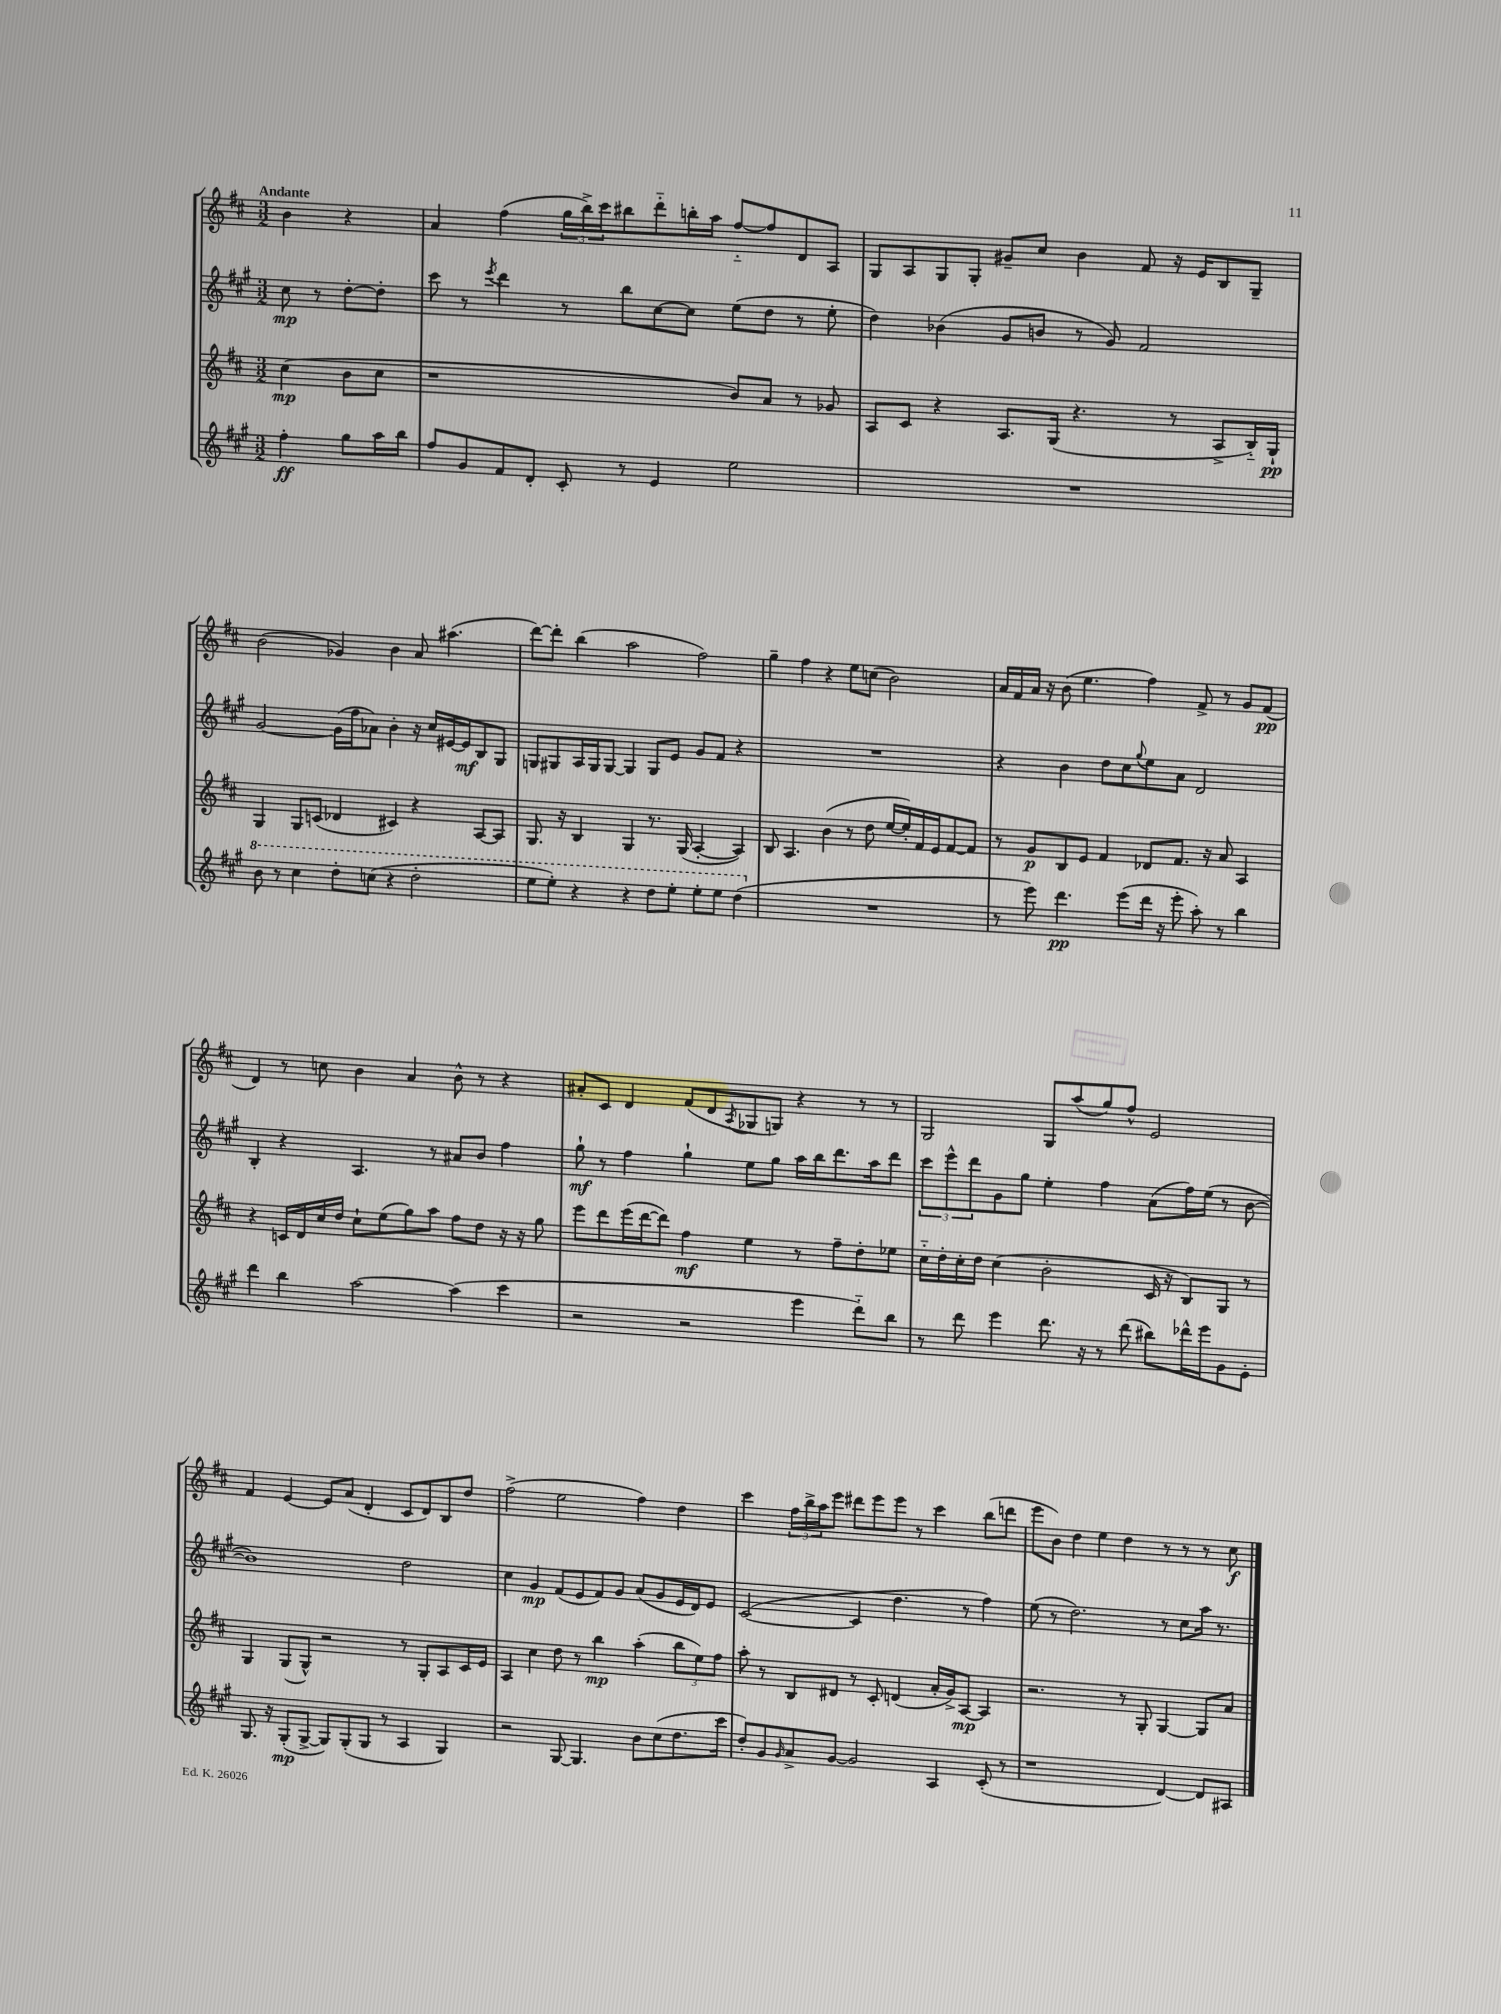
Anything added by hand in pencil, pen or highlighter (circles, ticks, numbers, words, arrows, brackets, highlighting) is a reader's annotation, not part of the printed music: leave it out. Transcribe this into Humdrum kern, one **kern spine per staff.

**kern	**dynam	**kern	**dynam	**kern	**dynam	**kern	**dynam
*part4	*part4	*part3	*part3	*part2	*part2	*part1	*part1
*staff4	*staff4	*staff3	*staff3	*staff2	*staff2	*staff1	*staff1
*clefG2	*	*clefG2	*	*clefG2	*	*clefG2	*
*k[f#c#g#]	*	*k[f#c#]	*	*k[f#c#g#]	*	*k[f#c#]	*
*M3/2	*	*M3/2	*	*M3/2	*	*M3/2	*
=	=	=	=	=	=	=	=
!	!	!	!	!	!	!LO:TX:a:B:t=Andante	!
4ff#'\	ff	(4cc#\	mp	8cc#\	mp	4b\	.
.	.	.	.	8r	.	.	.
8gg#\L	.	8b\L	.	[8dd'\L	.	4r	.
16aa\L	.	8cc#\J	.	8dd'\J]	.	.	.
16bb\JJ	.	.	.	.	.	.	.
=1	=1	=1	=1	=1	=1	=1	=1
8ff#/L	.	1r	.	8ccc#\	.	4a/	.
8g#/	.	.	.	8r	.	.	.
.	.	.	.	8qeee/	.	.	.
8f#/	.	.	.	4ddd\	.	(4ff#\	.
8d'/J	.	.	.	.	.	.	.
8c#'/	.	.	.	8r	.	24gg\LL	.
.	.	.	.	.	.	24bb^\)	.
.	.	.	.	.	.	24ccc#\J	.
8r	.	.	.	8bb\L	.	8bb#X\	.
4e/	.	.	.	[8cc#\	.	8ddd\	.
.	.	.	.	8cc#\J]	.	16bbn'\L	.
.	.	.	.	.	.	16aa\JJ	.
2ee\	.	8b/L)	.	(8ee\L	.	[8ff#/L	.
.	.	8a/J	.	8dd\J	.	8ff#/]	.
.	.	8r	.	8r	.	8d/	.
.	.	8g-X/	.	8ee'\	.	8A/J	.
=2	=2	=2	=2	=2	=2	=2	=2
1.r	.	8A/L	.	4dd\)	.	8G/L	.
.	.	8c#/J	.	.	.	8A/	.
.	.	4r	.	(4b-X\	.	8G/	.
.	.	.	.	.	.	8G'/J	.
.	.	8.A/L	.	8g#/L	.	8g#X~/L	.
.	.	.	.	8bn/J	.	8cc#/J	.
.	.	(16G/Jk	.	.	.	.	.
.	.	4.r	.	8r	.	4b\	.
.	.	.	.	8g#/)	.	.	.
.	.	.	.	2f#/	.	8f#/	.
.	.	8r	.	.	.	16r	.
.	.	.	.	.	.	16e/KL	.
.	.	8A^/L	.	.	.	8B/	.
.	.	16B/L)	.	.	.	8G~/J	.
.	.	16G`/JJ	pp	.	.	.	.
!!LO:LB:g=z
=3	=3	=3	=3	=3	=3	=3	=3
*8va	*	*	*	*	*	*	*
8bb\	.	4G/	.	[2g#/	.	(2b\	.
8r	.	.	.	.	.	.	.
4ccc#\	.	8G/L	.	.	.	.	.
.	.	(8cn/J	.	.	.	.	.
8ddd'\L	.	4d-X/	.	(16g#\LL]	.	4g-X/)	.
.	.	.	.	16ff#\J	.	.	.
(8cccn\J	.	.	.	8a-X\J)	.	.	.
4r	.	4c#X/)	.	4b'\	.	4b\	.
2ddd'\	.	4r	.	16r	.	8a/	.
.	.	.	.	16cc#/LL	.	.	.
.	.	.	.	[16e#X/	.	(4.aa#X\	.
.	.	.	.	16e#/J]	mf	.	.
.	.	[8A/L	.	8B/	.	.	.
.	.	8A/J]	.	8G#/J	.	.	.
=4	=4	=4	=4	=4	=4	=4	=4
8eee\L	.	8.G/	.	8Gn/L	.	[8ddd\L)	.
8eee'\J)	.	.	.	8G#X/	.	8ddd'\J]	.
.	.	16r	.	.	.	.	.
4r	.	4B/	.	16A/L	.	(4bb\	.
.	.	.	.	16G#/J	.	.	.
.	.	.	.	[8G#/J	.	.	.
4r	.	4G/	.	4G#/]	.	2aa\	.
8ddd\L	.	8.r	.	8G#/L	.	.	.
8eee'\J	.	.	.	8e/J	.	.	.
.	.	(16G/	.	.	.	.	.
8eee'\L	.	[4A'/	.	8g#/L	.	2ff#\)	.
8eee\J	.	.	.	8f#/J	.	.	.
(4ddd\	.	4A/])	.	4r	.	.	.
=5	=5	=5	=5	=5	=5	=5	=5
*X8va	*	*	*	*	*	*	*
1.r	.	8B/	.	1.r	.	4gg~\	.
.	.	4.A/	.	.	.	.	.
.	.	.	.	.	.	4ff#\	.
.	.	(4b\	.	.	.	4r	.
.	.	8r	.	.	.	8ee\L	.
.	.	8dd\	.	.	.	(8ccn\J	.
.	.	[16ee/LL	.	.	.	2b\)	.
.	.	16ee'/])	.	.	.	.	.
.	.	16f#/	.	.	.	.	.
.	.	16e/J	.	.	.	.	.
.	.	[8f#/	.	.	.	.	.
.	.	8f#/J]	.	.	.	.	.
=6	=6	=6	=6	=6	=6	=6	=6
8r	.	8r	.	4r	.	16a/LL	.
.	.	.	.	.	.	16f#/	.
8eee\)	.	8g/L	p	.	.	16a/JJ	.
.	.	.	.	.	.	16r	.
4.ddd\	pp	8B/	.	4b\	.	(8b\	.
.	.	8e/J	.	.	.	4.ee\	.
.	.	4f#/	.	8dd\L	.	.	.
(8eee\L	.	.	.	8cc#\	.	.	.
.	.	.	.	8qqgg#/	.	.	.
16ddd\Jk	.	8d-X/L	.	8ee\	.	4ff#\)	.
16r	.	.	.	.	.	.	.
8eee'\	.	8.f#/J	.	8a\J	.	.	.
8aa'\)	.	.	.	2d/	.	8f#^/	.
.	.	16r	.	.	.	.	.
8r	.	8a/	.	.	.	8r	.
4bb\	.	4A/	.	.	.	8g/L	.
.	.	.	.	.	.	(8f#/J	pp
!!LO:LB:g=z
=7	=7	=7	=7	=7	=7	=7	=7
4ddd\	.	4r	.	4B'/	.	4d/)	.
4bb\	.	16cn/LL	.	4r	.	8r	.
.	.	16d/	.	.	.	.	.
.	.	16cc#/	.	.	.	8ccn\	.
.	.	16dd/JJ	.	.	.	.	.
[2aa\	.	8cc#`\L	.	4.A/	.	4b\	.
.	.	(8ee\	.	.	.	.	.
.	.	8gg\)	.	.	.	4a/	.
.	.	8aa\J	.	8r	.	.	.
(4aa\]	.	8ff#\L	.	8a#X/L	.	8b^^\	.
.	.	8dd\J	.	8b/J	.	8r	.
4ccc#\	.	16r	.	4ff#\	.	4r	.
.	.	16r	.	.	.	.	.
.	.	8gg\	.	.	.	.	.
=8	=8	=8	=8	=8	=8	=8	=8
2r	.	8eee\L	.	8gg#`\	mf	8a#X'/L	.
.	.	8ddd\	.	8r	.	8c#/J	.
.	.	(16eee\L	.	4ff#\	.	4d/	.
.	.	[16ddd\J	.	.	.	.	.
.	.	8ddd\J])	.	.	.	.	.
2r	.	4ff#\	mf	4gg#`\	.	(8f#/L	.
.	.	.	.	.	.	8d/	.
.	.	.	.	.	.	8qA/	.
.	.	4ee\	.	8ee\L	.	8G-X/	.
.	.	.	.	8gg#\J	.	8Gn/J)	.
4eee\	.	8r	.	16aa\LL	.	4r	.
.	.	.	.	16bb\J	.	.	.
.	.	8ff#~\L	.	8.ddd\	.	.	.
8ddd\L)	.	8dd'\	.	.	.	8r	.
.	.	.	.	16aa\k	.	.	.
8bb\J	.	8ee-X\J	.	8ddd\J	.	8r	.
=9	=9	=9	=9	=9	=9	=9	=9
8r	.	16cc#\LL	.	12ccc#\L	.	2G/	.
.	.	16dd'\	.	.	.	.	.
.	.	.	.	12eee^^\	.	.	.
8ddd\	.	16cc#'\	.	.	.	.	.
.	.	.	.	12ddd\	.	.	.
.	.	16dd\JJ	.	.	.	.	.
4eee\	.	(4cc#\	.	8g#\	.	.	.
.	.	.	.	8gg#\J	.	.	.
8.ddd\	.	2b'\	.	4ee'\	.	8G/L	.
.	.	.	.	.	.	(8aa/	.
16r	.	.	.	.	.	.	.
8r	.	.	.	4ff#\	.	8gg/)	.
(8ddd\	.	.	.	.	.	8ff#^^/J	.
8bb#X\L)	.	16c#/	.	(8a\L	.	2e/	.
.	.	16r	.	.	.	.	.
16ddd-X^^\L	.	8B/L)	.	16ff#\L)	.	.	.
16eee\J	.	.	.	(16ee\JJ	.	.	.
8g#\	.	8G/J	.	8r	.	.	.
8e'\J	.	8r	.	[8b\	.	.	.
!!LO:LB:g=z
=10	=10	=10	=10	=10	=10	=10	=10
8.G#/	.	4G/	.	1b])	.	4f#/	.
16r	.	.	.	.	.	.	.
(8G#'/L	mp	(8G/L	.	.	.	[4e/	.
[8G#^/J	.	8G^^/J)	.	.	.	.	.
8G#/L])	.	2r	.	.	.	8e/L]	.
(8G#'/	.	.	.	.	.	(8a/J	.
8G#/J	.	.	.	.	.	4d'/	.
8r	.	.	.	.	.	.	.
4A/	.	8r	.	2dd\	.	8c#/L	.
.	.	8G'/L	.	.	.	8d/)	.
4G#/)	.	8A/	.	.	.	8B/	.
.	.	16c#/L	.	.	.	8dd/J	.
.	.	16e/JJ	.	.	.	.	.
=11	=11	=11	=11	=11	=11	=11	=11
2r	.	4A/	.	4cc#\	.	(2ff#^\	.
.	.	4cc#\	.	4g#/	mp	.	.
[8G#/	.	8dd\	.	(8f#/L	.	2ee\	.
4.G#/]	.	8r	.	8e/	.	.	.
.	.	4bb\	mp	8f#/)	.	.	.
.	.	.	.	8g#/J	.	.	.
8b\L	.	(4aa'\	.	(8a/L	.	4ff#\)	.
(8cc#\	.	.	.	8g#/	.	.	.
8.dd\	.	12bb\L	.	16e/L	.	4dd\	.
.	.	.	.	16d/J)	.	.	.
.	.	12ee\)	.	.	.	.	.
.	.	.	.	8e/J	.	.	.
.	.	12ff#\J	.	.	.	.	.
16ccc#\Jk	.	.	.	.	.	.	.
=12	=12	=12	=12	=12	=12	=12	=12
8dd'/L)	.	8aa'\	.	([2c#/	.	4ccc#\	.
8g#/	.	8r	.	.	.	.	.
16qqg#/	.	.	.	.	.	.	.
8a^/	.	8B/L	.	.	.	24ff#\LL	.
.	.	.	.	.	.	24bb^\	.
.	.	.	.	.	.	24aa\J	.
[8g#/J	.	8d#X/J	.	.	.	8eee\J	.
2g#/]	.	8r	.	4c#/]	.	8ddd#X\L	.
.	.	8c#'/	.	.	.	8eee\	.
.	.	(4dn/	.	4.dd\	.	8eee\J	.
.	.	.	.	.	.	8r	.
4A/	.	16a'/LL	.	.	.	4ccc#\	.
.	.	16g^/J)	.	.	.	.	.
.	.	[8A/J	mp	8r	.	.	.
(8c#'/	.	4A/]	.	4ff#\)	.	(8bb\L	.
8r	.	.	.	.	.	8dddn\J	.
=13	=13	=13	=13	=13	=13	=13	=13
1r	.	2.r	.	(8ee\	.	8eee\L	.
.	.	.	.	8r	.	8b\J)	.
.	.	.	.	2.dd\)	.	4dd\	.
.	.	.	.	.	.	4ee\	.
.	.	8r	.	.	.	4dd\	.
.	.	8G'/	.	.	.	.	.
[4d/)	.	[4G/	.	8r	.	8r	.
.	.	.	.	8cc#\L	.	8r	.
8d/L]	.	8G/L]	.	16aa\Jk	.	8r	.
.	.	.	.	8.r	.	.	.
8A#X/J	.	8a/J	.	.	.	8cc#\	f
==	==	==	==	==	==	==	==
*-	*-	*-	*-	*-	*-	*-	*-
